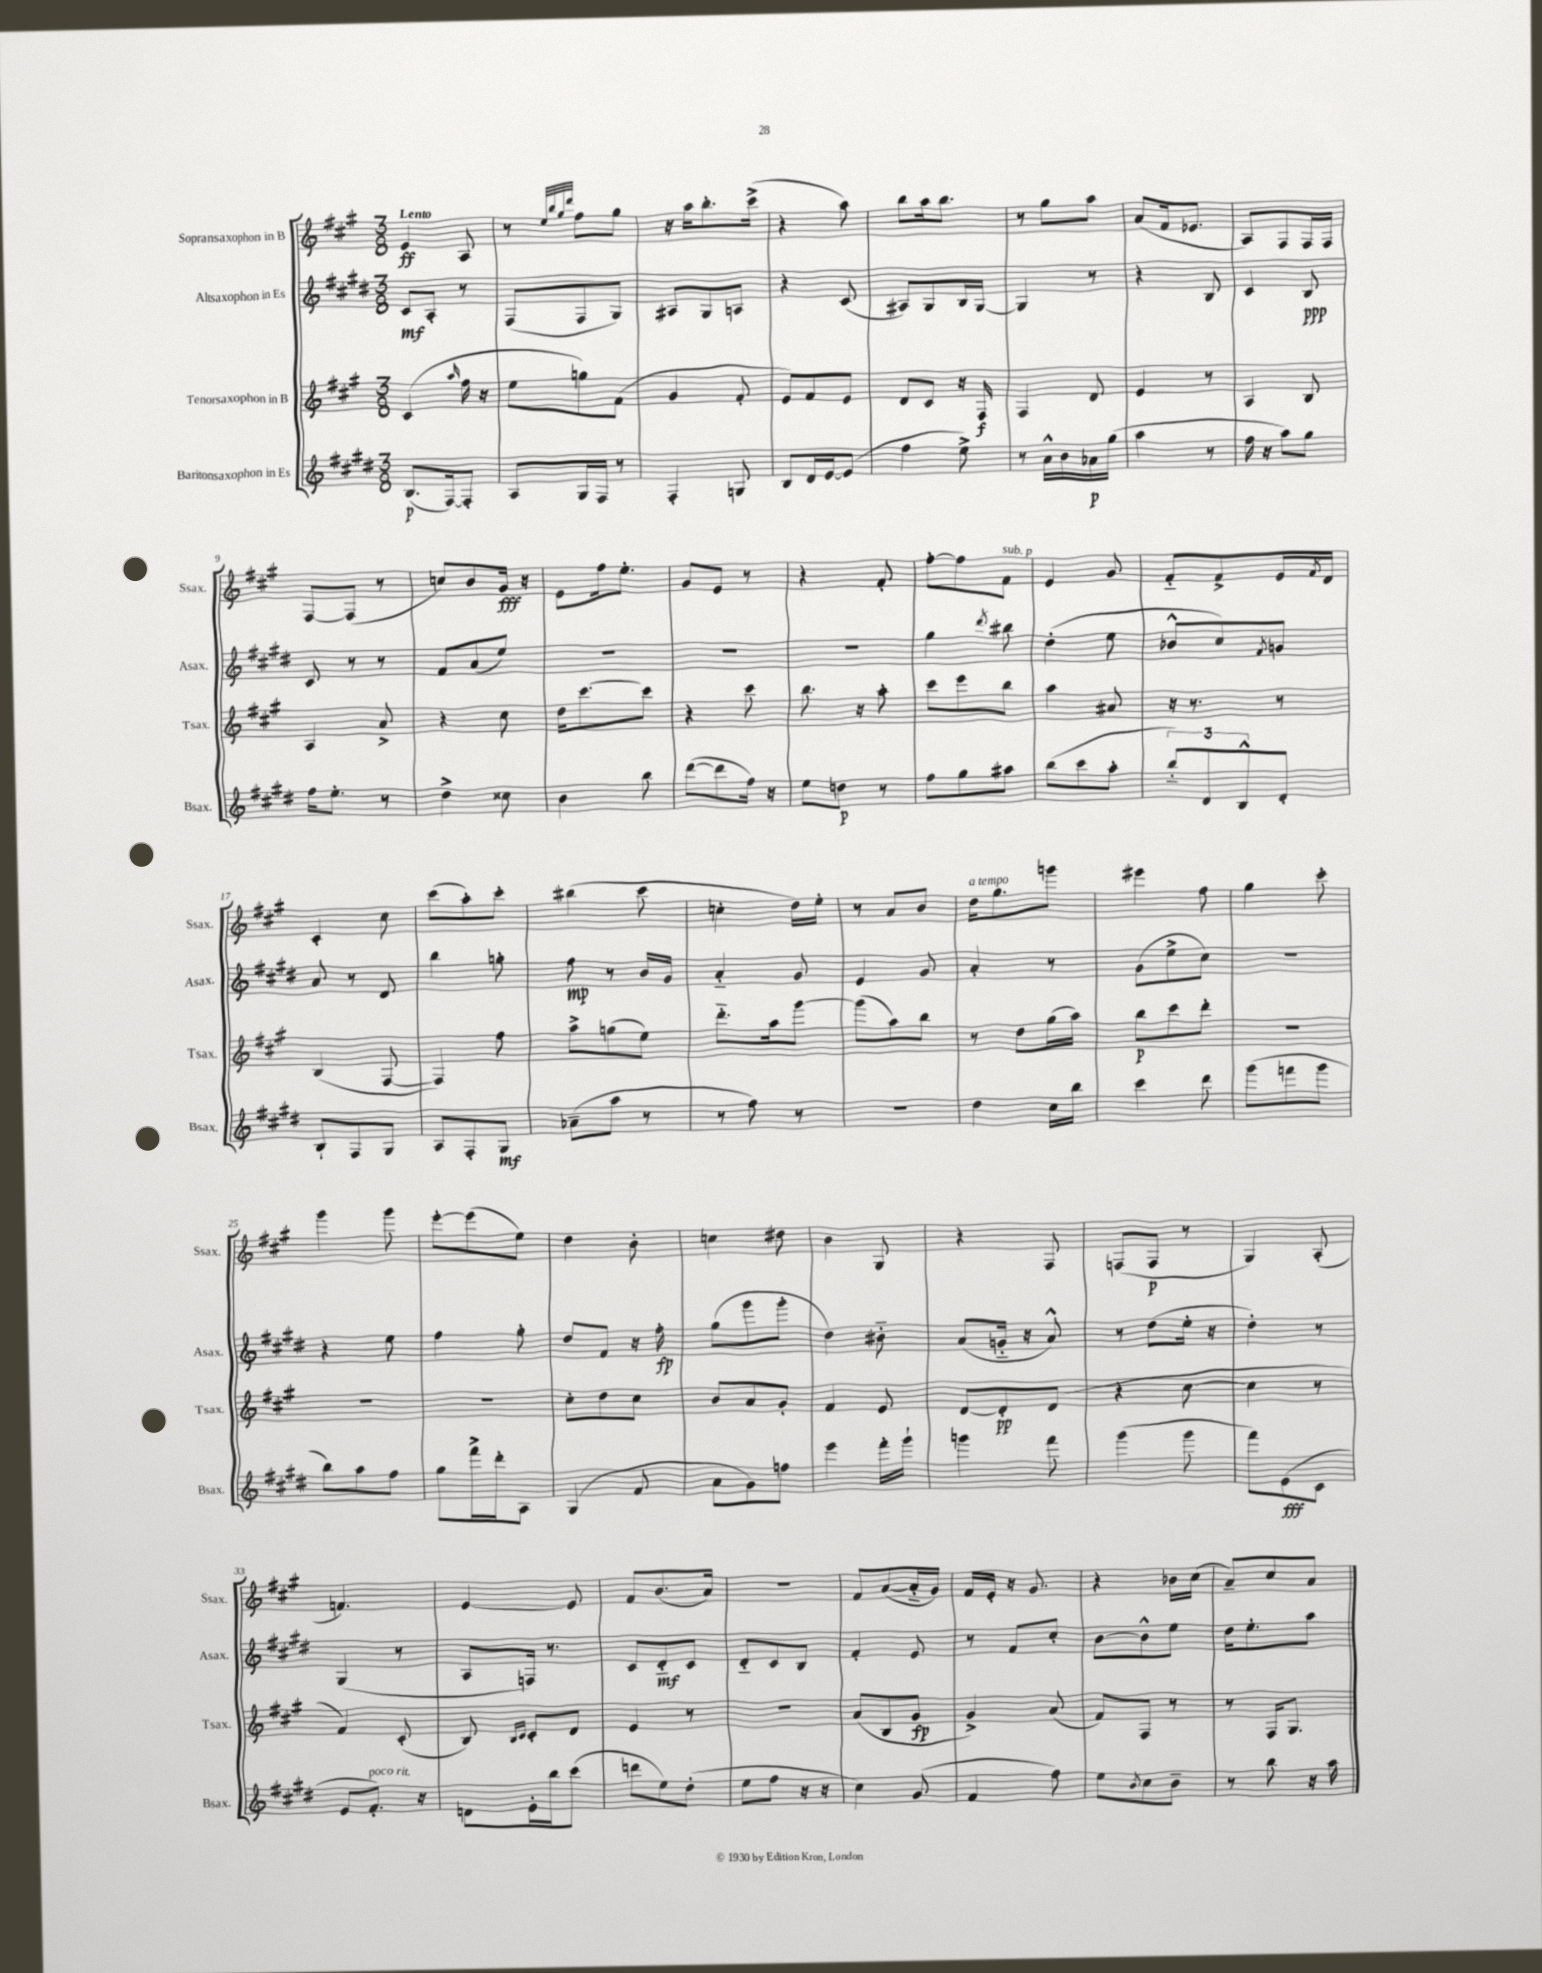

**kern	**kern	**kern	**kern
*staff4	*staff3	*staff2	*staff1
*clefG2	*clefG2	*clefG2	*clefG2
*k[f#c#g#d#]	*k[f#c#g#]	*k[f#c#g#d#]	*k[f#c#g#]
*M3/8	*M3/8	*M3/8	*M3/8
(8.B/L	(4c#/	8c#/L	4e/
.	.	8A'/J	.
[16F#/k)	.	.	.
.	16qqaa/	.	.
8F#'/]J	16ff#\	8r	8A/
.	16r	.	.
=	=	=	=
8A/L	8ee\L	(8F#/L	8r
.	.	.	32qqee/LLL
.	.	.	32qqbb/
.	.	.	32qqgg#/
.	.	.	32qqddd/JJJ
16G#/L	8gg\)	8F#/	8ff#\L
16F#/JJ	.	.	.
8r	(8f#\J	8G#/J)	8gg#\J
=	=	=	=
4F#'/	4g#/	8A#/L	16r
.	.	.	16aa\LK
.	.	8G#/	8.bb'\
8G/	8f#'/	8A/J	.
.	.	.	(16ccc#^\Jk
=	=	=	=
8B/L	8e/L)	4r	4r
16d#/L	8f#/	.	.
[16e/J	.	.	.
(8e/]J	8e/J	(8c#/	8aa\)
=	=	=	=
4ff#\	8d/L	8A#/L)	8bb\L
.	8c#/J	8G#/	16aa\k
.	.	.	8.bb\J
8ee^\)	16r	16B/L	.
.	16F#/	[16G#/JJ	.
=	=	=	=
8r	4F#/	4G#/]	8r
16a^^\LL	.	.	8gg#\L
16b\	.	.	.
16a-\	8d/	8r	8aa\J
(16gg#\JJ	.	.	.
=	=	=	=
4aa\	4e/	4r	(8a/L
.	.	.	16f#/k
.	.	.	8.e-/J
8r	8r	8B/	.
=	=	=	=
16ff#\	4A/	4c#/	8A/L)
16r	.	.	.
8aa\L)	.	.	8F#/
8gg#\J	8B/	8B/	16F#/L
.	.	.	16F#/JJ
=	=	=	=
16ff#\LK	4A/	8c#/	[8F#/L
8.ee'\J	.	.	.
.	.	8r	(8F#/]J
8r	8a^/	8r	8r
=	=	=	=
4dd#^\	4r	8f#/L	8cc/L)
.	.	(8a/	8b/
8cc##\	8cc#\	8ee/J)	16g#/Jk
.	.	.	16r
=	=	=	=
4b\	16dd\LK	4.r	8e\L
.	[8.ccc#\	.	.
.	.	.	16ff#\k
.	.	.	8.ee'\J
8bb\	8ccc#\]J	.	.
=	=	=	=
([8ddd#\L	4r	4.r	8g#/L
8ddd#\]	.	.	8e/J
16ff#\Jk)	8ccc#\	.	8r
16r	.	.	.
=	=	=	=
8ee\L	8.bb\	4.r	4r
8dd\J	.	.	.
.	16r	.	.
8r	8aa'\	.	8f#'/
=	=	=	=
8ff#\L	8ccc#\L	4gg#\	[8ff#'\L
8gg#\	8eee\	.	8ff#\]
.	.	8qddd#/	.
8aa#\J	8bb\J	8bb#\	8f#\J
=	=	=	=
(8bb\L	4aa\	(4dd#'\	4e/
8ccc#\	.	.	.
8aa'\J	8a#/	8ee\	8g#/
=	=	=	=
12bb'~/L)	16r	8b-^^/L	8f#'~/L
.	8.r	.	.
12d#/	.	.	.
.	.	8cc#/)	8f#^/
12B^^/	.	.	.
.	.	8qf#/	.
8d#'/J	8r	8g/J	16e/L
.	.	.	8qf#/
.	.	.	16d/JJ
=	=	=	=
8B`/L	(4B/	8a/	4c#'/
8F#/	.	8r	.
8G#/J	[8F#/	8d#/	8cc#\
=	=	=	=
8A/L	4F#/])	4bb\	(8ccc#\L
8F#'/	.	.	8aa'\)
8G#/J	8ff#\	8gg'\	8ccc#'\J
=	=	=	=
(8a-~\L	8aa^\L	8ff#\	(4bb#\
8aa\J	(8gg\	8r	.
8r	8ee\J)	16b/LL	8ccc#\
.	.	16g#/JJ	.
=	=	=	=
8r	8.ddd'~\L	4a'~/	4cc'\
8ff#\)	.	.	.
.	16aa\k	.	.
8r	[8ggg#\J	8g#/	16dd\LL)
.	.	.	16ee'\JJ
=	=	=	=
4.r	(8ggg#\]L	4e/	8r
.	8aa\)	.	8a/L
.	8bb\J	8g#/	8b/J
=	=	=	=
4dd#\	8r	4a'/	16dd\LK
.	.	.	8.gg#\
.	8dd\L	.	.
16cc#\LL	(16gg#\L	8r	8ggg\J
16bb\JJ	16aa\JJ)	.	.
=	=	=	=
4ccc#\	8bb\L	(8g#\L	4eee#\
.	8ccc#\	8ee^\	.
8ddd#\	8ddd'\J	8cc#\J)	8ff#\
=	=	=	=
(8ggg#\L	4.r	4.r	4gg#\
8fff\	.	.	.
8ggg#\J	.	.	8ccc#'\
=	=	=	=
8bb\L)	4.r	4r	4ggg#\
8aa\	.	.	.
8ff#\J	.	8ee\	8ggg#\
=	=	=	=
8gg#\L	4.r	4ff#\	[8eee'\L
16fff#^\L	.	.	(8eee\]
16ddd#'\J	.	.	.
8A\J	.	8gg#'\	8ee\J)
=	=	=	=
(4G#/	8cc#'\L	8dd#/L	4dd\
.	8dd\	8f#/J	.
8f#/	8cc#\J	16r	8b'\
.	.	16ff#'\	.
=	=	=	=
8a\L	8b/L	(8gg#\L	4cc\
8g#\)	8a/	8ggg#\	.
8ff\J	8g#'/J	8ggg#'\J	8dd#\
=	=	=	=
4eee\	4f#/	4dd#\)	4b\
16fff#'\LL	8e/	8b#'~\	8G#/
16ggg#`\JJ	.	.	.
=	=	=	=
4ggg\	[8d/L	(8a/L	4r
.	8d'/]	16g'~/Jk	.
.	.	16r	.
8fff#\	(8d/J	8a^^/)	8F#/
=	=	=	=
(4ggg#\	4r	8r	(8F/L
.	.	(8dd#\L	8F/J
8ggg#\	[8cc#\	16ee'\Jk	8r
.	.	16r	.
=	=	=	=
8fff#\L)	4cc#\]	4dd#'\)	4G#/)
(8e\	.	.	.
8c#\J	8r	8r	(8A'/
=	=	=	=
8e/L	4f#/)	(4G#/	4.f/)
8.f#'/J)	.	.	.
.	(8c#'/	8r	.
16r	.	.	.
=	=	=	=
8d\L	8B/)	8A/L	[4e/
.	16qqB/LL	.	.
.	16qqc#/JJ	.	.
16e'\L	8c#'/L	16F/Jk)	.
16bb\J	.	8.r	.
(8ccc#\J	8d/J	.	8e/]
=	=	=	=
8ddd\L	4e/	8c#/L	8f#/L
8ee\)	.	8d#'~/	(8.b/
(8dd#'\J	8r	8c#/J	.
.	.	.	16a/Jk)
=	=	=	=
8ee\L	4.r	8d#'~/L	4.r
8ff#\J	.	8c#/	.
16r	.	8B/J	.
16r	.	.	.
=	=	=	=
4cc#\)	(8a/L	4f#'/	8f#/L
.	8B/	.	([8a/
(8g#/	8g#/J	8e/	16a'~/]L
.	.	.	16g#/JJ)
=	=	=	=
4f#/	4g#^/)	8r	16f#/LL
.	.	.	16e'/JJ
.	.	8f#/L	16r
.	.	.	8.g#/
8ff#\)	(8a/	8cc#'/J	.
=	=	=	=
8ee\L	8f#/L)	[8b\L	4r
8qb/	.	.	.
8cc#\	8F#/J	8b^^\]	.
8b~\J	8r	8ee\J	16b-\LL
.	.	.	(16cc#\JJ
=	=	=	=
8r	8r	16dd#\LK	8a~/L)
.	.	8.ee'\	.
8bb\	16F#/LK	.	8cc#/
.	8.G#/J	.	.
16r	.	8aa\J	8a/J
16aa\	.	.	.
==	==	==	==
*-	*-	*-	*-
